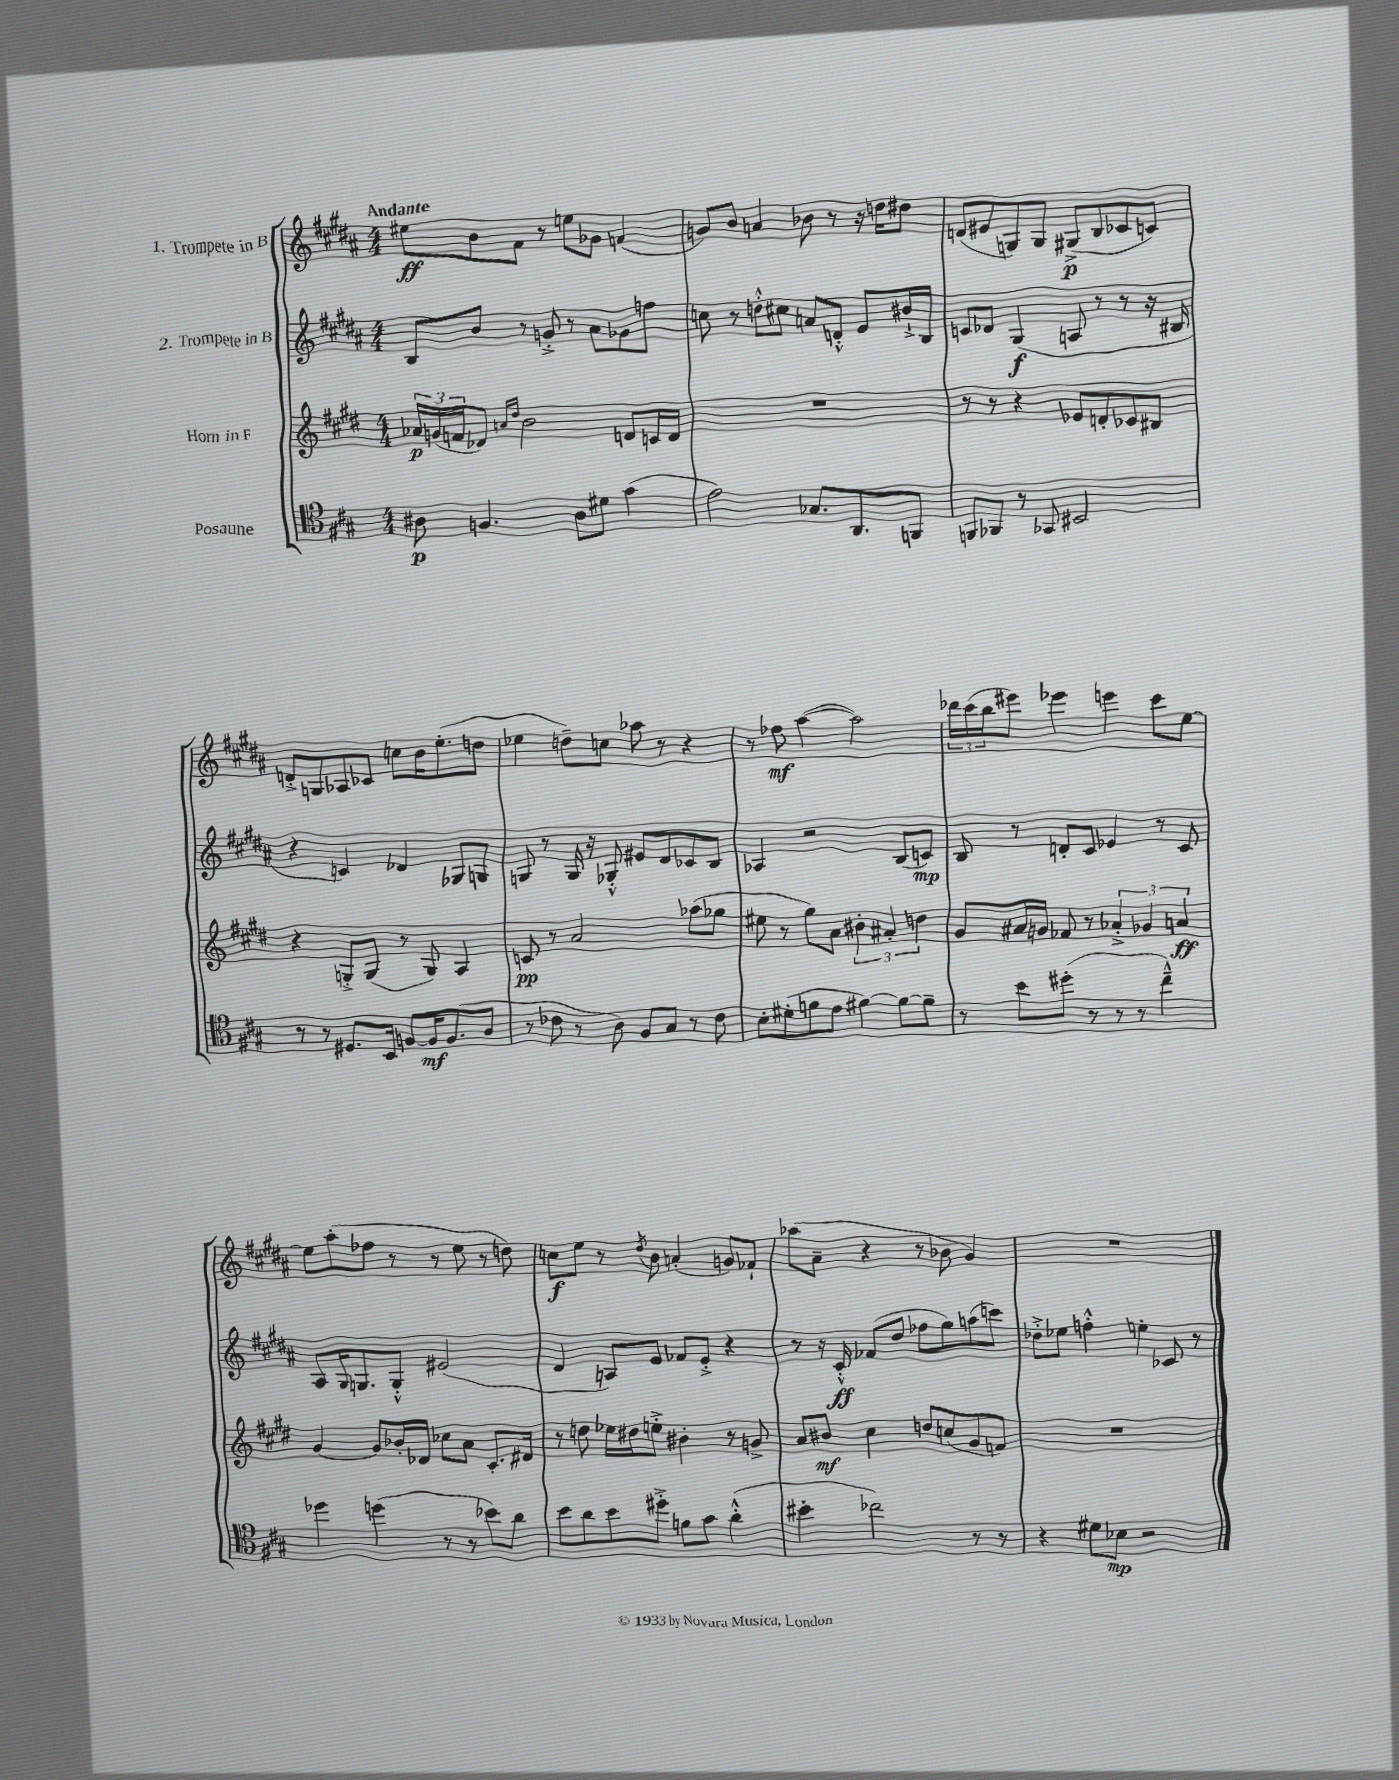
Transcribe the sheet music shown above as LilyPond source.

<<
\new StaffGroup <<
\new Staff = "s0" \with { instrumentName = "1. Trompete in B" } {
    \clef treble \key b \major \numericTimeSignature \time 4/4 \tempo "Andante"
    eis''8\ff b'8 fis'8 r8 e''8 ges'8 f'4( |
    g'8) b'8 a'4 bes'8 r8 r16 d''16 dis''8 |
    d'8( eis'8 g8) g8 gis8->\p( b8 ces'8 c'8) |
    d'8-.-> g8 aes8 ces'8 c''8 b'16 e''8.-.( d''8 |
    ees''4 d''8--) c''8 aes''8 r8 r4 |
    r8 fes''8\mf ais''4~( ais''2) |
    \tuplet 3/2 { des'''16 cis'''16( b''16 } eis'''8) ees'''4 e'''4 cis'''8 e''8~ |
    e''8 ais''8-.( fes''8 r8 r8 e''8 r8 d''8) |
    c''8\f e''8 r8 \acciaccatura { dis''8 } b'8 a'4-.( g'8) fes'8-! |
    aes''8( ais'8-- r4 r8 bes'8 gis'4) |
    R1 \bar "|." |
}
\new Staff = "s1" \with { instrumentName = "2. Trompete in B" } {
    \clef treble \key b \major \numericTimeSignature \time 4/4
    b8 b'8 r8 g'8-.-> r8 ais'8 ges'8 f''8 |
    c''8 r8 d''8-.-^ cis''8 a'8 d'8-.-^ e'8 bis'16-!-> b16 |
    c'8 des'8 gis4\f( a8 r8 r8 r16 bis16 |
    r4 c'4) des'4 ges8 g8 |
    g8 r8 g16 r16 ges8-.-^ eis'8 dis'8 ces'8 b8 |
    aes4 r2 b8( c'8\mp) |
    b8 r8 d'8-. cis'8 ees'4 r8 cis'8 |
    ais8 gis16 g8. g8-.-^ eis'2( |
    dis'4 a8) e'8 fes'8 e'8-.-> r4 |
    r8 r16 cis'16-.-^\ff fes'8( dis''8 fes''8 gis''8) a''8( c'''8) |
    des''8-.-> ees''8 f''4-.-^ e''4-. ces'8 r8 \bar "|." |
}
\new Staff = "s2" \with { instrumentName = "Horn in F" } {
    \clef treble \key e \major \numericTimeSignature \time 4/4
    \tuplet 3/2 { aes'16\p g'16( f'16 } des'8) \grace { a'16 dis''16 } b'2 d'8 c'16 d'16 |
    R1 |
    r8 r8 r4 ees'8 d'8-. ces'8 bis8 |
    r4 g8-.-> g8( r8 g8) a4 |
    c'8\pp r8 a'2 aes''8( ges''8 |
    eis''8 r8 gis''8) a'8 \tuplet 3/2 { bis'4-. ais'4-. d''4 } |
    gis'8 ais'16 g'16 fes'8 r8 \tuplet 3/2 { aes'4-.-> ges'4 a'4\ff } |
    gis'4~ gis'8 bes'16-. des'16 ces''8 a'8 cis'8.-. dis'16 |
    r8 d''8 ees''16 dis''16 e''8-.-> bis'4-. r8 g'8-> |
    a'8 bis'8\mf cis''4 d''8 c''8( gis'8 f'8) |
    R1 \bar "|." |
}
\new Staff = "s3" \with { instrumentName = "Posaune" } {
    \clef tenor \key a \major \numericTimeSignature \time 4/4
    ais8\p f4. ais8 dis'8 gis'4( |
    e'2) ges8. a,8. f,8 |
    f,8 fes,8 r8 ges,8 bis,2 |
    r8 r8 dis8. b,16 f8~ f16\mf f8.( a8 |
    r8 ces'8 r8 a8) fis8 gis8 r8 ces'8 |
    b8-. dis'8-.( f'8 e'8 fis'4~) fis'8~ fis'8-- |
    r8 b'8 dis''8-.( r8 r8 r8 cis''4---^) |
    des''4 d''4( r8 r8 bes'8) a'8 |
    b'8 a'8 b'8 dis''8-.-> f'8 gis'8 a'4-.-^( |
    bis'4-. ces''2) r8 r8 |
    r4 dis'8 bes8\mp r2 \bar "|." |
}
>>
>>
\layout { \context { \Score \remove "Bar_number_engraver" } }
